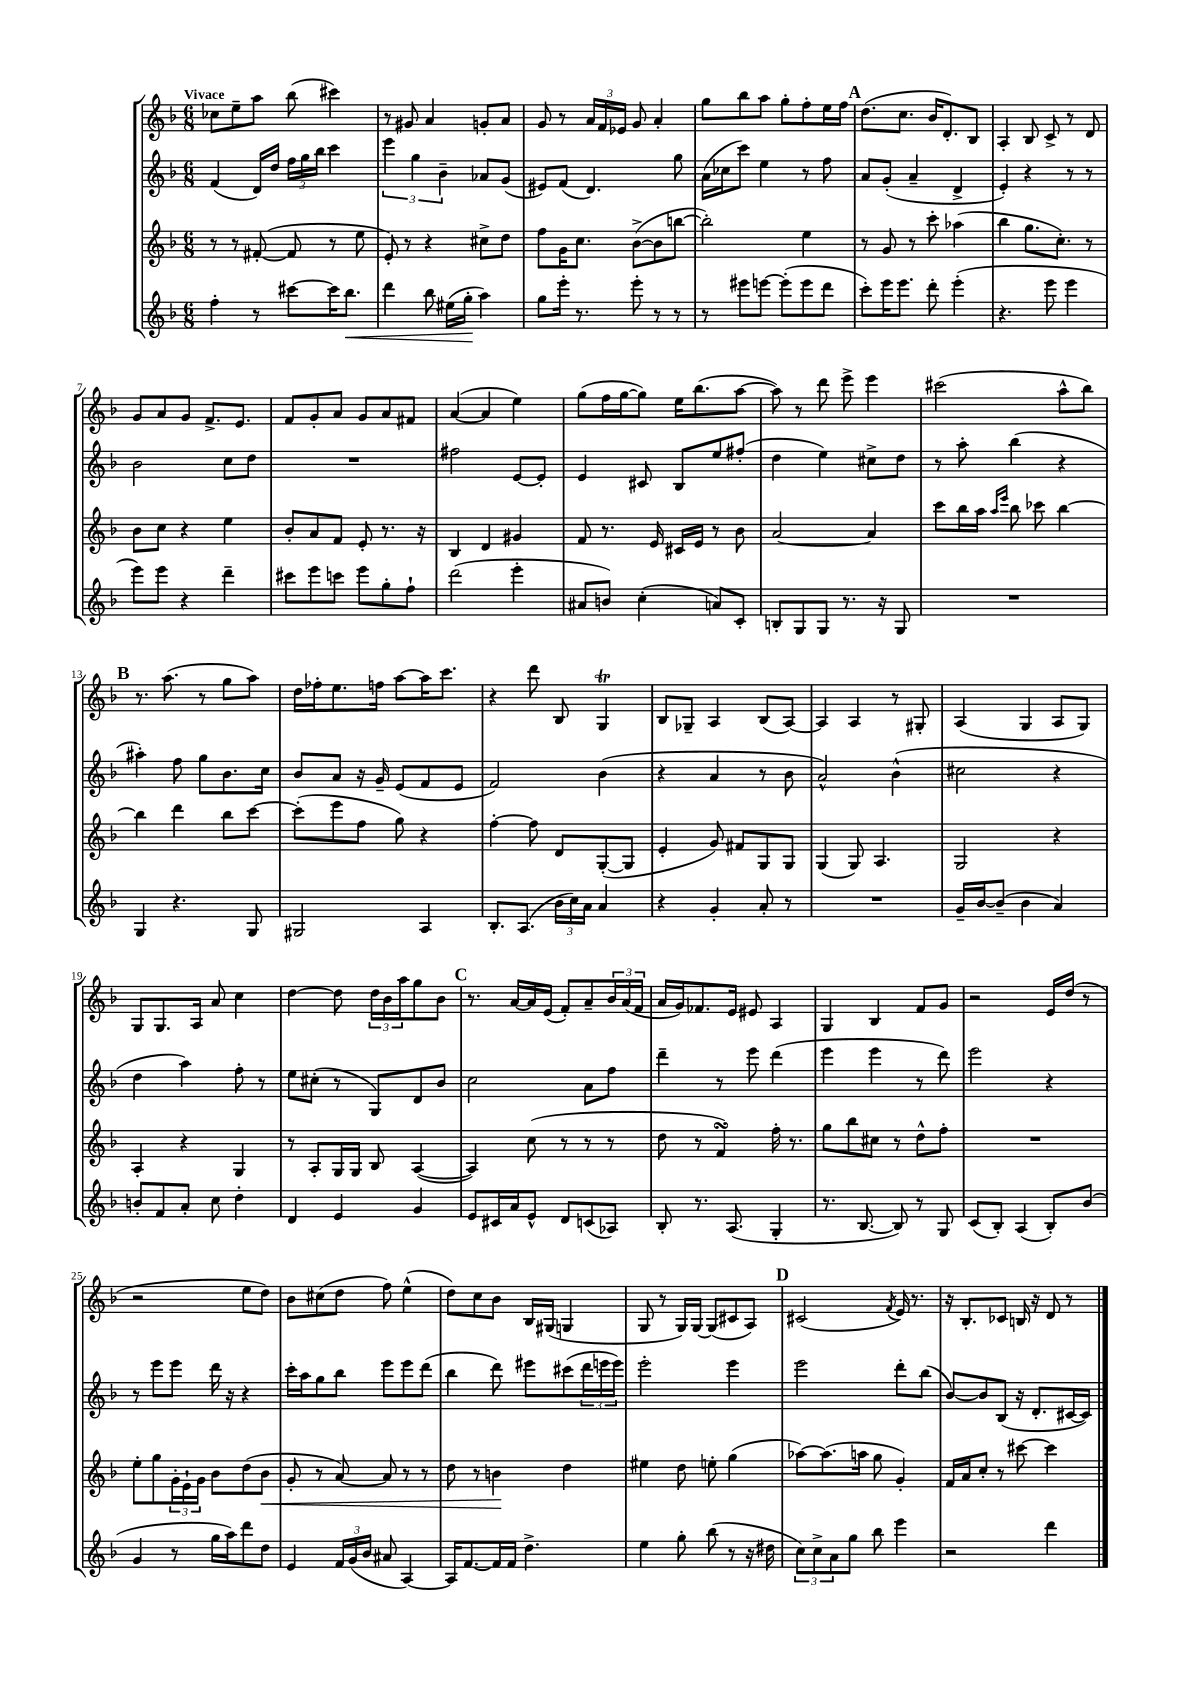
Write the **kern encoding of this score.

**kern	**kern	**kern	**kern
*staff4	*staff3	*staff2	*staff1
*clefG2	*clefG2	*clefG2	*clefG2
*k[b-]	*k[b-]	*k[b-]	*k[b-]
*M6/8	*M6/8	*M6/8	*M6/8
4ff'	8r	(4f	8cc-
.	8r	.	8ee~
8r	([8f#'	16d)	8aa
.	.	16dd	.
[8ccc#	8f#]	24ff	(8bb-
.	.	24gg	.
.	.	24bb-	.
16ccc#]	8r	4ccc	4ccc#)
8.bb-	.	.	.
.	8ee	.	.
=	=	=	=
4ddd	8e')	6eee	8r
.	8r	.	8g#
.	.	6gg	.
8bb-	4r	.	4a
.	.	6b-~	.
(16ee#	.	.	.
16gg'	.	.	.
4aa)	8cc#^	8a-	8g'
.	8dd	(8g	8a
=	=	=	=
8gg	8ff	8e#)	8g
16eee'	16g	(8f	8r
8.r	8.cc	.	.
.	.	4.d)	24a
.	.	.	24f
.	.	.	24e-
8eee'	([8b-^	.	8g
8r	8b-]	.	4a'
8r	[8bb	8gg	.
=	=	=	=
8r	2bb'])	(16a	8gg
.	.	16cc-	.
8eee#	.	8ccc)	8bb-
[8eee	.	4ee	8aa
(8eee']	.	.	8gg'
8eee	4ee	8r	8ff'
8ddd	.	8ff	16ee
.	.	.	16ff
=	=	=	=
8ccc')	8r	8a	(8.dd
16eee	8g	(8g'	.
8.eee	.	.	8.cc
.	8r	4a~	.
8ddd'	8ccc'	.	16b-
.	.	.	8.d')
(4eee'	(4aa-	4d^	.
.	.	.	8B-
=	=	=	=
4.r	4bb-	4e')	4A'
.	8.gg	4r	8B-
8eee	.	.	8c^
.	8.cc')	.	.
4eee	.	8r	8r
.	8r	8r	8d
=	=	=	=
8eee)	8b-	2b-	8g
8eee	8cc	.	8a
4r	4r	.	8g
.	.	.	8.f^
4ddd~	4ee	8cc	.
.	.	.	8.e
.	.	8dd	.
=	=	=	=
8ccc#	8b-'	2.r	8f
8eee	8a	.	8g'
8ccc	8f	.	8a
8eee	8e'	.	8g
8gg'	8.r	.	8a
8ff`	.	.	8f#
.	16r	.	.
=	=	=	=
(2ddd	4B-	2ff#	([4a
.	4d	.	4a]
4eee'	4g#	[8e	4ee)
.	.	8e']	.
=	=	=	=
8a#	8f	4e	(8gg
8b)	8.r	.	16ff
.	.	.	[16gg
(4cc'	.	8c#	8gg])
.	16e	.	.
.	16c#	8B-	16ee
.	16e	.	(8.bb-
8a)	8r	8ee	.
8c'	8b-	(8ff#'	[8aa
=	=	=	=
8B'	[2a	4dd	8aa])
8G	.	.	8r
8G	.	4ee)	8ddd
8.r	.	.	8eee^
.	4a]	8cc#^	4eee
16r	.	.	.
8G	.	8dd	.
=	=	=	=
2.r	8ccc	8r	(2ccc#
.	16bb-	8aa'	.
.	16aa	.	.
.	16qqaa	.	.
.	16qqeee	.	.
.	8bb-	(4bb-	.
.	8ccc-	.	.
.	[4bb-	4r	8aa^^
.	.	.	8bb-)
=	=	=	=
4G	4bb-]	4aa#')	8.r
.	.	.	(8.aa
4.r	4ddd	8ff	.
.	.	8gg	8r
.	8bb-	8.b-	8gg
8G	[8ccc	.	8aa)
.	.	16cc	.
=	=	=	=
2G#	(8ccc']	8b-	16dd
.	.	.	16ff-'
.	8eee	8a	8.ee
.	8ff	16r	.
.	.	16g~	16ff
.	8gg)	(8e	[8aa
4A	4r	8f	16aa]
.	.	.	8.ccc
.	.	8e	.
=	=	=	=
8.B-'	[4ff'	2f)	4r
(8.A	.	.	.
.	8ff]	.	8ddd
24b-	8d	.	8B-
24cc)	.	.	.
24a	.	.	.
4a	([8G'	(4b-	4G
.	8G]	.	.
=	=	=	=
4r	4e'	4r	8B-
.	.	.	8G-~
4g'	8g)	4a	4A
.	8f#	.	.
8a'	8G	8r	(8B-
8r	8G	8b-	[8A)
=	=	=	=
2.r	(4G	2a^^)	4A]
.	8G)	.	4A
.	4.A	.	.
.	.	(4b-^^	8r
.	.	.	8G#'
=	=	=	=
16g~	2G	2cc#	(4A
[16b-	.	.	.
(8b-~]	.	.	.
4b-	.	.	4G
4a)	4r	4r	8A
.	.	.	8G)
=	=	=	=
8b'	4A'	4dd	8G
8f	.	.	8.G
8a'	4r	4aa)	.
.	.	.	16A
8cc	.	.	8a
4dd'	4G	8ff'	4cc
.	.	8r	.
=	=	=	=
4d	8r	8ee	[4dd
.	8A'	(8cc#'	.
4e	16G	8r	8dd]
.	16G	.	.
.	8B-	8G)	24dd
.	.	.	24b-
.	.	.	24aa
4g	([4A	8d	8gg
.	.	8b-	8b-
=	=	=	=
8e	4A])	2cc	8.r
16c#	.	.	.
16a	.	.	[16a
8e^^	(8cc	.	16a]
.	.	.	(16e
8d	8r	.	8f')
(8c	8r	8a	8a~
8A-)	8r	8ff	24b-
.	.	.	(24a
.	.	.	24f
=	=	=	=
8B-'	8dd	4ddd~	16a
.	.	.	16g)
8.r	8r	.	8.f-
.	4f)	8r	.
(8.A	.	.	16e
.	.	8eee	8e#
4G'	16ff'	(4ddd	4A
.	8.r	.	.
=	=	=	=
8.r	8gg	4eee	4G
.	8bb-	.	.
[8.B-	.	.	.
.	8cc#	4eee	4B-
8B-])	8r	.	.
8r	8dd^^	8r	8f
8G	8ff'	8ddd)	8g
=	=	=	=
(8c	2.r	2eee	2r
8B-')	.	.	.
(4A	.	.	.
8B-')	.	4r	16e
.	.	.	(16dd
(8b-	.	.	8r
=	=	=	=
4g	8ee'	8r	2r
.	8gg	8eee	.
8r	24g'	8eee	.
.	24e`	.	.
.	24g	.	.
16gg	8b-	16ddd	.
16aa)	.	16r	.
8ddd	(8dd	4r	8ee
8dd	8b-	.	8dd)
=	=	=	=
4e	8g'	16ccc'	8b-
.	.	16aa	.
.	8r	8gg	(8cc#
24f	[8a)	8bb-	8dd
(24g	.	.	.
24b-	.	.	.
8a#	8a]	8eee	8ff)
[4A)	8r	8eee	(4ee^^
.	8r	(8ddd	.
=	=	=	=
16A]	8dd	4bb-	8dd)
[8.f	.	.	.
.	8r	.	8cc
16f]	4b	8ddd)	8b-
16f	.	.	.
4.dd^	.	8eee#	16B-
.	.	.	(16G#
.	4dd	(8ccc#	4G
.	.	24ddd	.
.	.	24eee	.
.	.	24eee)	.
=	=	=	=
4ee	4ee#	2eee'	8G
.	.	.	8r
8gg'	8dd	.	16G)
.	.	.	[16G
(8bb-	8ee'	.	(8G]
8r	(4gg	4eee	8c#
16r	.	.	8A)
16dd#	.	.	.
=	=	=	=
12cc)	[8aa-)	2eee	(2c#
12cc^	.	.	.
.	(8.aa-]	.	.
12a	.	.	.
8gg	.	.	.
.	16aa	.	.
8bb-	8gg	.	.
.	.	.	8qf
4eee	4g')	8ddd'	16e)
.	.	.	8.r
.	.	(8bb-	.
=	=	=	=
2r	16f	[8b-)	16r
.	16a	.	8.B-'
.	8cc'	8b-]	.
.	8r	(8B-	8c-
.	[8ccc#	16r	16B
.	.	8.d'	16r
4ddd	4ccc#]	.	8d
.	.	[16c#	8r
.	.	16c#])	.
==	==	==	==
*-	*-	*-	*-
